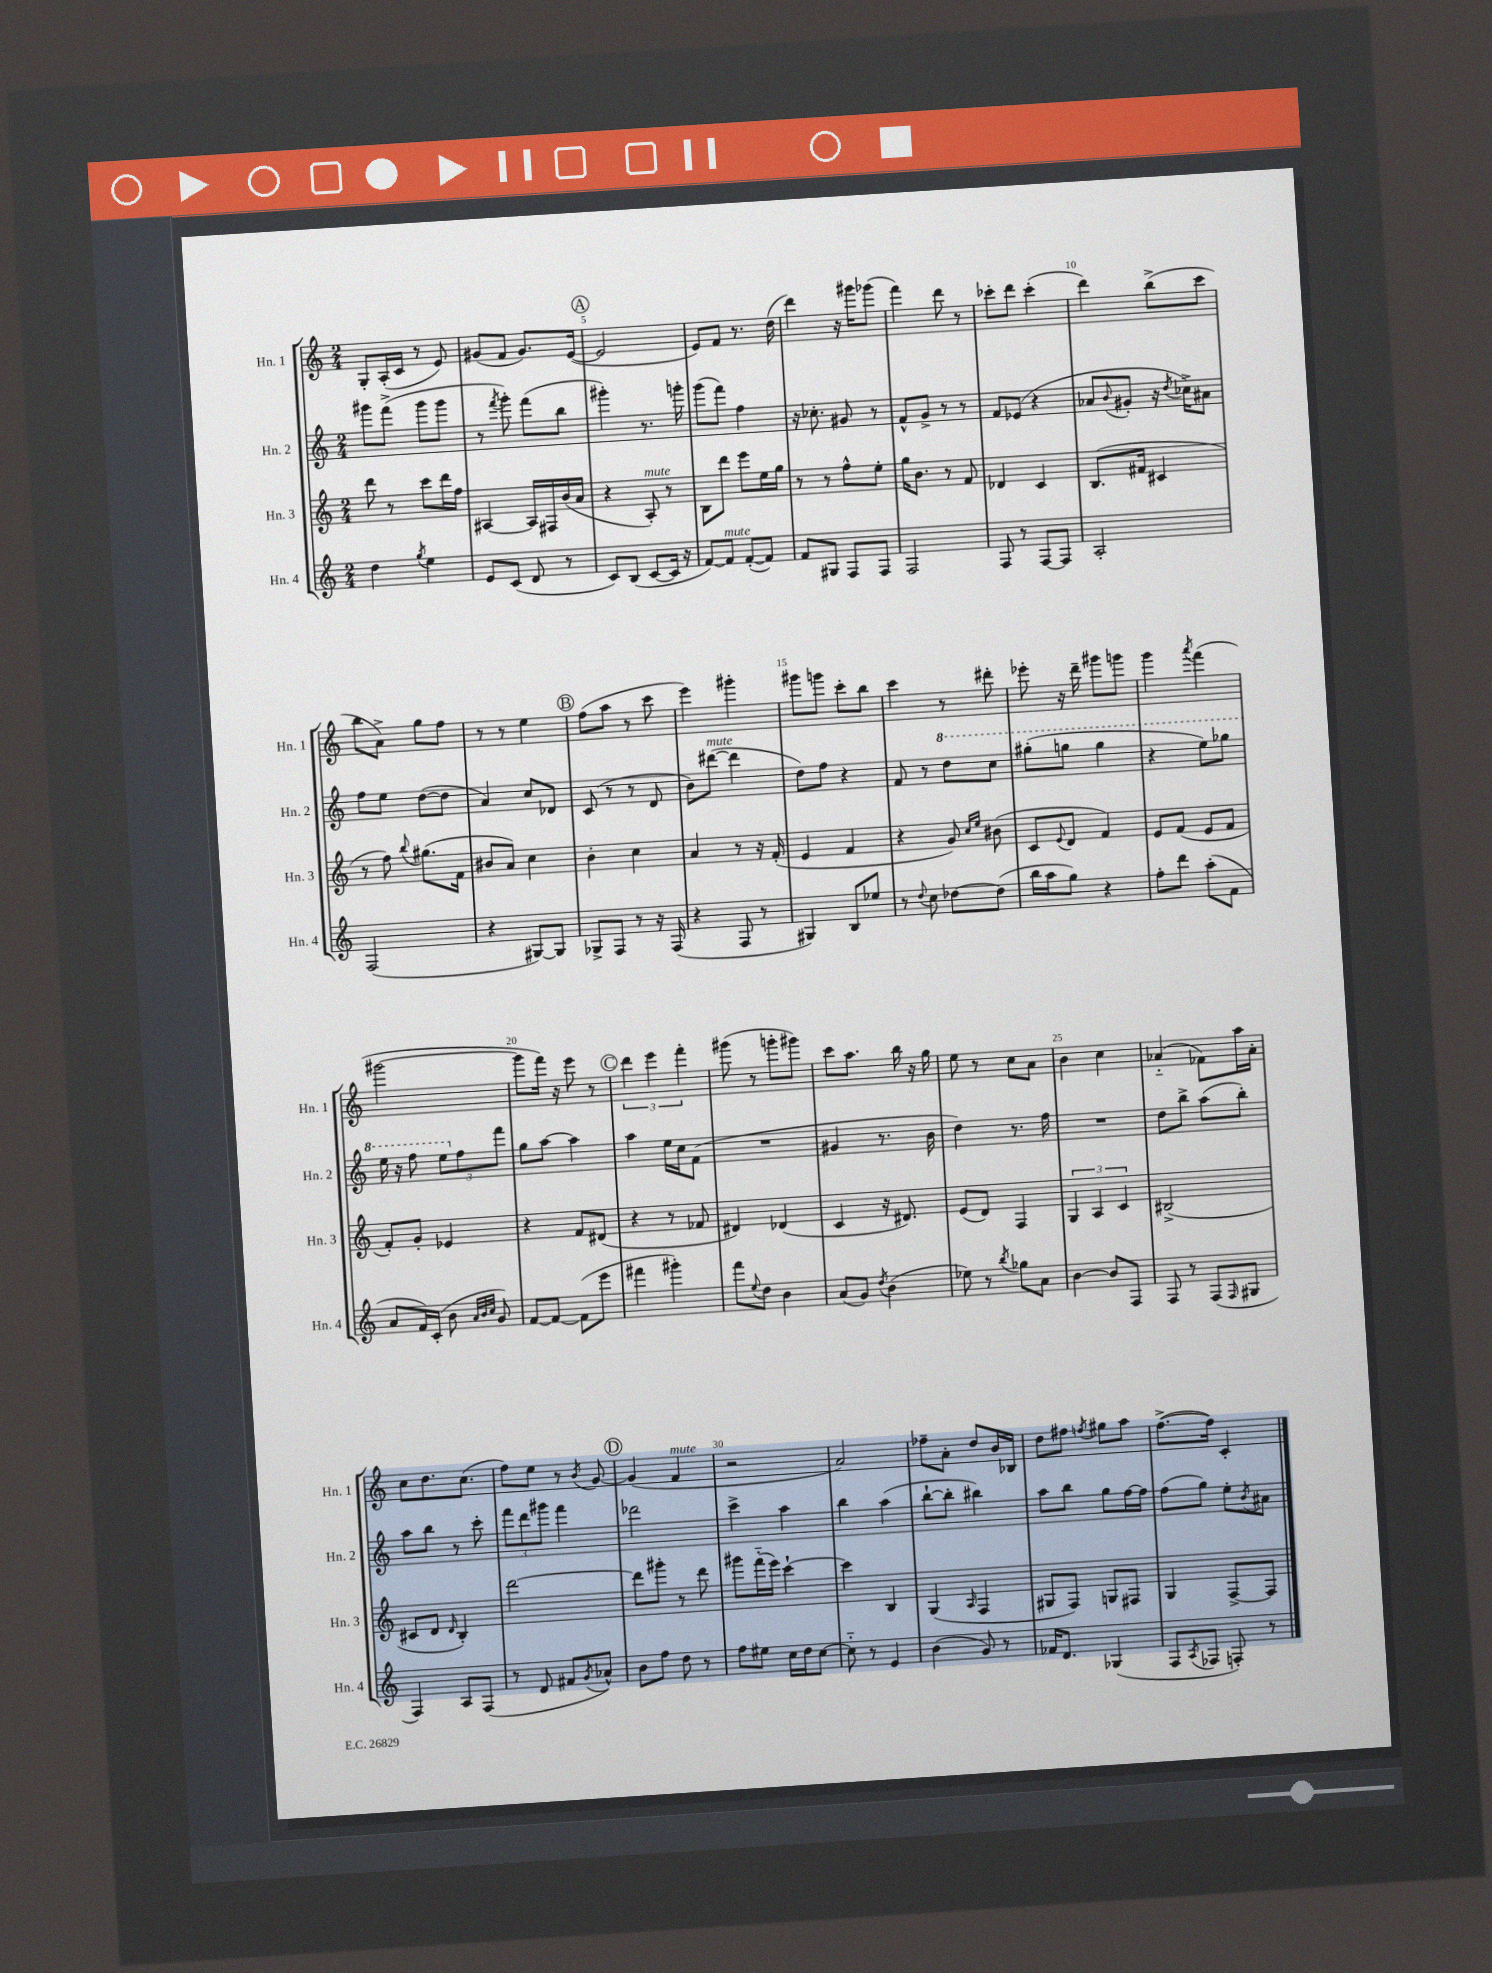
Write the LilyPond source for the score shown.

<<
\new StaffGroup <<
\new Staff = "s0" \with { instrumentName = "Hn. 1" shortInstrumentName = "Hn. 1" } {
    \clef treble \key c \major \numericTimeSignature \time 2/4
    g8-. a16-.( c'16 r8 e'8) |
    gis'8( f'8 gis'8.) e'16~( |
    \mark \markup { \circle "A" } e'2 |
    e'8) f'8 r8. d''16( |
    d'''4) r16 gis'''16 ges'''8( |
    f'''4) d'''8 r8 |
    ces'''8-. d'''8 ces'''4-.( |
    d'''4) b''8->( c'''8 |
    b''8 a'8->) g''8 f''8 |
    r8 r8 e''4 |
    \mark \markup { \circle "B" } f''8( a''8 r8 c'''8 |
    e'''4) gis'''4-. |
    gis'''8 g'''8 c'''8-. b''8 |
    c'''4 r8 dis'''8-. |
    ees'''8-. r16 d'''16-- gis'''8 g'''8 |
    g'''4 \acciaccatura { a'''8 } f'''4( |
    gis'''2~ |
    gis'''8 f'''16) r16 e'''8 r8 |
    \mark \markup { \circle "C" } \tuplet 3/2 { d'''4 e'''4 f'''4-. } |
    gis'''8( r8 g'''8-. gis'''8) |
    c'''8 a''8. b''16 r16 g''16 |
    e''8 r8 c''8 a'8 |
    b'4 c''4 |
    aes'4-_( fes'8) a''16 aes'16-. |
    c''8 d''8. c''8.( |
    f''8) e''8 r8 \acciaccatura { b'8 } g'8~ |
    \mark \markup { \circle "D" } g'4( f'4^\markup { \italic "mute" } |
    r2 |
    a'2) |
    fes''8-- a'8-. d''8 b'16 bes16 |
    d''8 fis''8 \acciaccatura { f''8 } gis''8 a''8 |
    f''8.~->( f''16) c'4-. \bar "|." |
}
\new Staff = "s1" \with { instrumentName = "Hn. 2" shortInstrumentName = "Hn. 2" } {
    \clef treble \key c \major \numericTimeSignature \time 2/4
    gis'''8 f'''8->( gis'''8 gis'''8 |
    r8 \acciaccatura { f'''8 } g'''8-.) f'''8( b''8 |
    \mark \markup { \circle "A" } gis'''4-.) r8. g'''16-. |
    g'''8( f'''8) f''4 |
    r16 ces''8.-. gis'8 r8 |
    f'8-^ g'8-> r8 r8 |
    f'8 ees'8( r4 |
    aes'8 \appoggiatura { b'8 } gis'8-. r16 \acciaccatura { d''8 } ces''16->) ais'8 |
    f''8 e''8 d''8~( d''8 |
    a'4) c''8 des'8 |
    \mark \markup { \circle "B" } c'8( r8 r8 d'8 |
    b'8) dis'''8~^\markup { \italic "mute" }( dis'''4 |
    d''8) f''8 r4 |
    f'8 r8 \ottava #1 d'''8 c'''8 |
    gis'''8-.( g'''8 g'''4 |
    r4 e'''8) ges'''8 |
    e'''16 r16 f'''8 \tuplet 3/2 { e'''8 \ottava #0 f''8 f'''8 } |
    g''8 a''8~ a''4 |
    \mark \markup { \circle "C" } a''4 e''16 c''16 f'8( |
    R2 |
    gis'4 r8. b'16 |
    d''4) r8. f''16 |
    R2 |
    d''8 b''8-> a''8( b''8-.) |
    a''8 b''8 r8 c'''8-. |
    \tuplet 3/2 { f'''8 d'''8 gis'''8 } f'''4 |
    \mark \markup { \circle "D" } des'''2 |
    c'''4-> a''4 |
    b''4 a''4( |
    b''8~-! b''8-. bis''4) |
    a''8 b''8 g''8 f''16~ f''16 |
    f''8( g''8) e''8-. \acciaccatura { b'8 } ais'8 \bar "|." |
}
\new Staff = "s2" \with { instrumentName = "Hn. 3" shortInstrumentName = "Hn. 3" } {
    \clef treble \key c \major \numericTimeSignature \time 2/4
    d'''8 r8 c'''8 d'''16 f''16 |
    ais4~ ais16 fis16 b'16( a'16 |
    \mark \markup { \circle "A" } r4 a8-.^\markup { \italic "mute" }) r8 |
    b8 d'''8 e'''8 e''16 g''16 |
    r8 r8 f''8-^ e''8-. |
    g''16 b'8. r8 f'8 |
    des'4 c'4 |
    b8.( fis'16 cis'4 |
    r8 f''8) \appoggiatura { b''8 } gis''8.( f'16 |
    bis'8 a'8) c''4 |
    \mark \markup { \circle "B" } b'4-. c''4 |
    a'4 r8 r16 f'16-.( |
    e'4 f'4 |
    r4 g'8) \grace { c''16 e''16 } bis'8( |
    c'8 \appoggiatura { e'8 } d'8 f'4) |
    e'8 f'8( e'8 f'8 |
    f'8-.) g'8-. ees'4 |
    r4 f'8 dis'8( |
    \mark \markup { \circle "C" } r4 r8 fes'8 |
    dis'4) des'4( |
    c'4 r16 dis'8.) |
    e'8( d'8) f4 |
    \tuplet 3/2 { g4 a4 c'4 } |
    bis2->( |
    cis'8 d'8 \grace { d'16 } b4-.) |
    d'''2~ |
    \mark \markup { \circle "D" } d'''8 gis'''8-. r8 d'''8 |
    gis'''8 f'''16-_( e'''16) c'''4~-! |
    c'''4 b4 |
    g4( \grace { a16 } f4 |
    gis8 f8) g8 fis8 |
    g4 f8~-> f8 \bar "|." |
}
\new Staff = "s3" \with { instrumentName = "Hn. 4" shortInstrumentName = "Hn. 4" } {
    \clef treble \key c \major \numericTimeSignature \time 2/4
    d''4 \acciaccatura { g''8 } e''4 |
    e'8 c'8( d'8 r8 |
    \mark \markup { \circle "A" } c'8) b8( c'8~ c'16 r16 |
    f'8~) f'8^\markup { \italic "mute" } f'8~-.( f'8) |
    f'8 gis8 f8 f8 |
    f2 |
    f8 r8 f8~ f8 |
    a2-. |
    f2( |
    r4 gis8~) gis8 |
    \mark \markup { \circle "B" } ges8-> f8 r8 r16 f16( |
    r4 f8 r8 |
    gis4) b8 ees''8 |
    r8 \appoggiatura { d''8 } c''8 des''8~ des''8( |
    b''16 a''16 g''8) r4 |
    f''8-. d'''8 a''8-.( f'8 |
    a'8 f'16) c'16-.( b'8 \grace { a'32 b'32 c''32 } g'8) |
    f'8~ f'8~ f'8( e'''8 |
    \mark \markup { \circle "C" } fis'''4 gis'''4-.) |
    f'''8 \appoggiatura { e''8 } d''8 b'4 |
    a'8( g'8) \acciaccatura { d''8 } b'4( |
    ees''8) r8 \acciaccatura { b''8 } ges''8 a'8 |
    b'4~ b'8 f8 |
    f8 r8 f8( \grace { f16 } gis8 |
    f4) a8 f8( |
    r8 d'8 fis'8 \acciaccatura { g'8 } aes'8-^) |
    \mark \markup { \circle "D" } b'8 f''8 d''8 r8 |
    f''8 eis''8 c''16 d''16 c''8~ |
    c''8-_ r8 e'4 |
    b'4( g'8) r8 |
    fes'16 d'8. ges4( |
    f8 \acciaccatura { a8 } fes8 f8-.) r8 \bar "|." |
}
>>
>>
\layout { \context { \Score currentBarNumber = #3 \override BarNumber.break-visibility = ##(#f #t #t) barNumberVisibility = #(every-nth-bar-number-visible 5) } }
